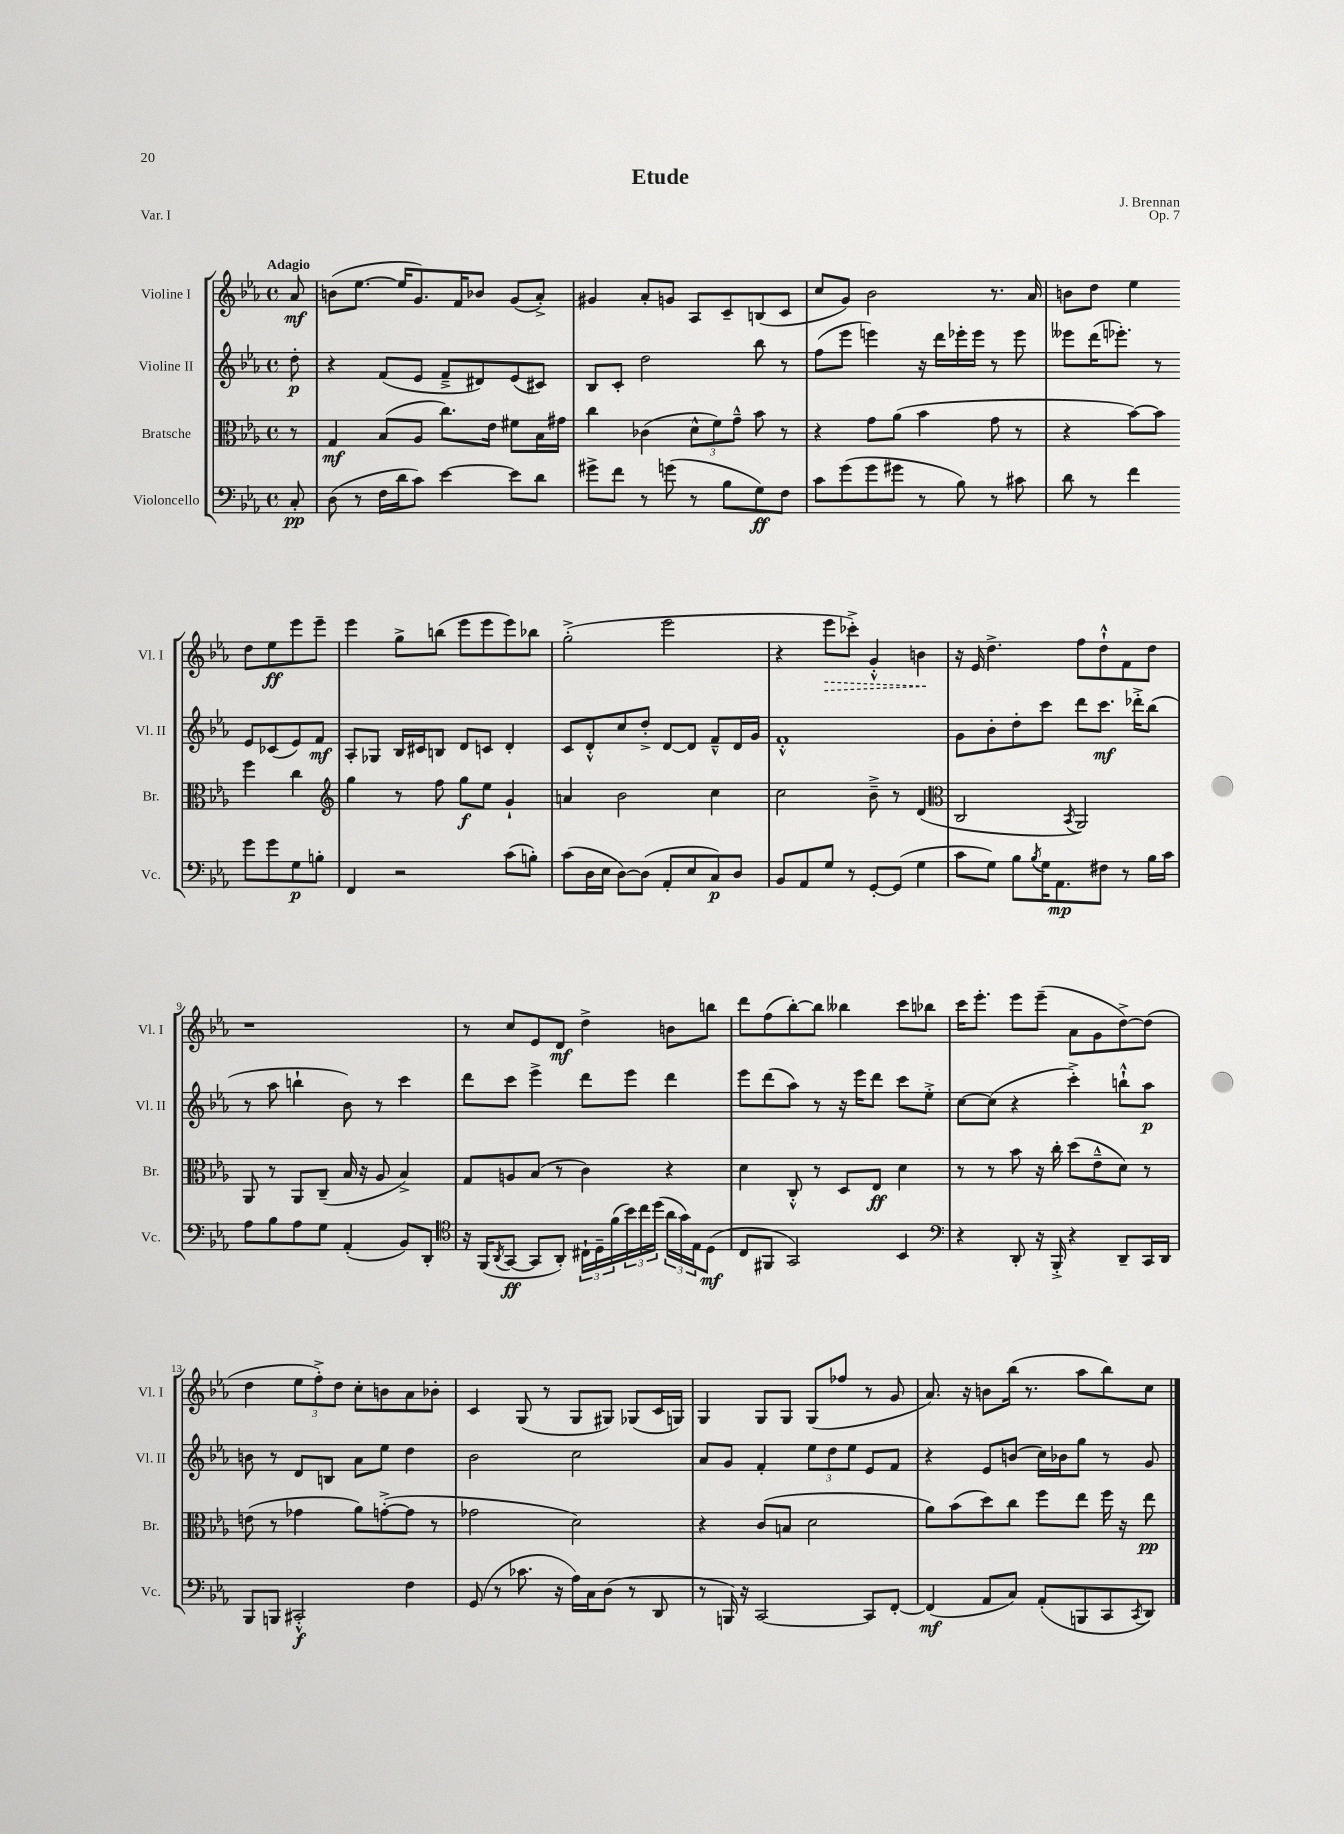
\header { title = "Etude" composer = "J. Brennan" opus = "Op. 7" piece = "Var. I" }
<<
\new StaffGroup <<
\new Staff = "s0" \with { instrumentName = "Violine I" shortInstrumentName = "Vl. I" } {
    \clef treble \key ees \major \defaultTimeSignature \time 4/4 \partial 8 \tempo "Adagio"
    aes'8\mf |
    b'8( ees''8.~ ees''16 g'8.) f'16 bes'8 g'8( aes'8-.->) |
    gis'4 aes'8-. g'8 aes8 c'8-- b8( c'8 |
    c''8 g'8) bes'2 r8. aes'16 |
    b'8 d''8 ees''4 d''8 ees''8\ff ees'''8 ees'''8-- |
    ees'''4 g''8-> b''8( ees'''8 ees'''8 ees'''8) bes''8 |
    g''2-.->( ees'''2 |
    r4 \once \override Hairpin.style = #'dashed-line ees'''8\> ces'''8-.->) g'4-.-^ b'4\! |
    r16 ees'16 d''4.-> f''8 d''8-!-^ f'8 d''8 |
    r1 |
    r8 c''8 ees'8 d'8\mf d''4-> b'8 b''8 |
    d'''8 f''8( bes''8~-.) bes''8 beses''4 c'''8 bes''8 |
    c'''16 ees'''8.-. ees'''8 ees'''8--( aes'8 g'8 d''8~->) d''8( |
    d''4 \tuplet 3/2 { ees''8 f''8-.->) d''8 } c''8-. b'8 aes'8 bes'8-. |
    c'4 g8( r8 g8 gis8) ges8( c'16 g16) |
    g4 g8 g8 g8( fes''8 r8 g'8 |
    aes'8.) r16 b'8 bes''16( r8. aes''8 bes''8) c''8 \bar "|." |
}
\new Staff = "s1" \with { instrumentName = "Violine II" shortInstrumentName = "Vl. II" } {
    \clef treble \key ees \major \defaultTimeSignature \time 4/4 \partial 8
    d''8-.\p |
    r4 f'8( ees'8 f'8---> dis'8) ees'8( cis'8) |
    bes8 c'8-. d''2 bes''8 r8 |
    f''8( ees'''8 e'''4) r16 d'''16 ees'''16-. ees'''16 r8 ees'''8 |
    eeses'''8 d'''16( ees'''8.-.) r8 ees'8 ces'8( ees'8) f'8\mf |
    aes8-. ges8 bes16 cis'16 b8 d'8 c'8 d'4-. |
    c'8 d'8-.-^ c''8 d''8-.-> d'8~ d'8 f'8---^ d'16 g'16 |
    f'1-.-^ |
    g'8 bes'8-. d''8-. c'''8 d'''8 c'''8.\mf des'''16-.-> bes''8( |
    r8 aes''8 b''4-! bes'8) r8 c'''4 |
    d'''8 c'''8 ees'''4-> d'''8 ees'''8 d'''4 |
    ees'''8 d'''8( aes''8) r8 r16 ees'''16 d'''8 c'''8 ees''8-.-> |
    c''8~ c''8( r4 c'''4-.->) b''8-!-^ aes''8\p |
    b'8 r8 d'8 b8 aes'8 ees''8 d''4 |
    bes'2 c''2 |
    aes'8 g'8 f'4-. \tuplet 3/2 { ees''8 d''8 ees''8 } ees'8 f'8 |
    r4 ees'8 b'8( c''16) bes'16 g''8 r8 g'8 \bar "|." |
}
\new Staff = "s2" \with { instrumentName = "Bratsche" shortInstrumentName = "Br." } {
    \clef alto \key ees \major \defaultTimeSignature \time 4/4 \partial 8
    r8 |
    g4\mf bes8( aes8 c''8.) ees'16 fis'8 bes16 gis'16 |
    c''4 ces'4( \tuplet 3/2 { d'8-^ f'8) g'8---^ } bes'8 r8 |
    r4 g'8 aes'8( bes'4 g'8 r8 |
    r4 bes'8~) bes'8 f''4 c''4 |
    \clef treble g''4 r8 f''8 g''8\f ees''8 g'4-! |
    a'4 bes'2 c''4 |
    c''2 bes'8---> r8 d'4( |
    \clef alto c2 \acciaccatura { bes,8 } aes,2) |
    aes,8 r8 aes,8 c8--( bes16 r16 aes8 bes4->) |
    g8 a8 bes8( r8 c'4) r4 |
    d'4 c8-.-^ r8 d8 ees8\ff d'4 |
    r8 r8 bes'8 r16 c''16-. d''8( ees'8---^ d'8) r8 |
    e'8( r8 ges'4 aes'8) g'8~-.->( g'8 r8 |
    ges'2 d'2) |
    r4 c'8( b8 d'2 |
    aes'8) bes'8( d''8) c''8 f''8 ees''8 f''16 r16 ees''8\pp \bar "|." |
}
\new Staff = "s3" \with { instrumentName = "Violoncello" shortInstrumentName = "Vc." } {
    \clef bass \key ees \major \defaultTimeSignature \time 4/4 \partial 8
    c8-.\pp |
    d8( r8 f16 d'16 c'8) ees'4~ ees'8 d'8 |
    gis'8-> f'8 r8 g'8( r8 bes8 g8\ff) f8 |
    c'8 g'8( g'8 gis'8 r8 bes8) r8 cis'8 |
    d'8 r8 f'4 g'8 g'8 g8\p b8-. |
    f,4 r2 c'8( b8-.) |
    c'8( d16 ees16 d8~) d8( aes,8-. ees8 c8\p) d8 |
    bes,8 aes,8 g8 r8 g,8~-. g,8( g4 |
    c'8 g8) bes8 \acciaccatura { bes8 } g16 aes,8.\mp fis8 r8 bes16 c'16 |
    aes8 bes8 aes8 g8 aes,4-.( bes,8) d,8-. |
    \clef tenor r16 f,16( \acciaccatura { aes,8 } g,8~\ff g,8 aes,8-.) \tuplet 3/2 { cis16-! d16-- f'16( } \tuplet 3/2 { bes'16) c''16 d''16( } \tuplet 3/2 { aes'16 g'16) ees16 } d8\mf( |
    c8 fis,8 g,2) bes,4 |
    \clef bass r4 d,8-. r16 bes,,16-.-> r4 d,8-- c,16 d,16 |
    bes,,8 b,,8 cis,2-.-^\f f4 |
    g,8( r8 ces'8. r16 aes16) c16 d8( r8 d,8 |
    r8 b,,16) r16 c,2~ c,8 f,8~-. |
    f,4\mf( aes,8 c8) aes,8-.( b,,8 c,8 \acciaccatura { c,8 } d,8) \bar "|." |
}
>>
>>
